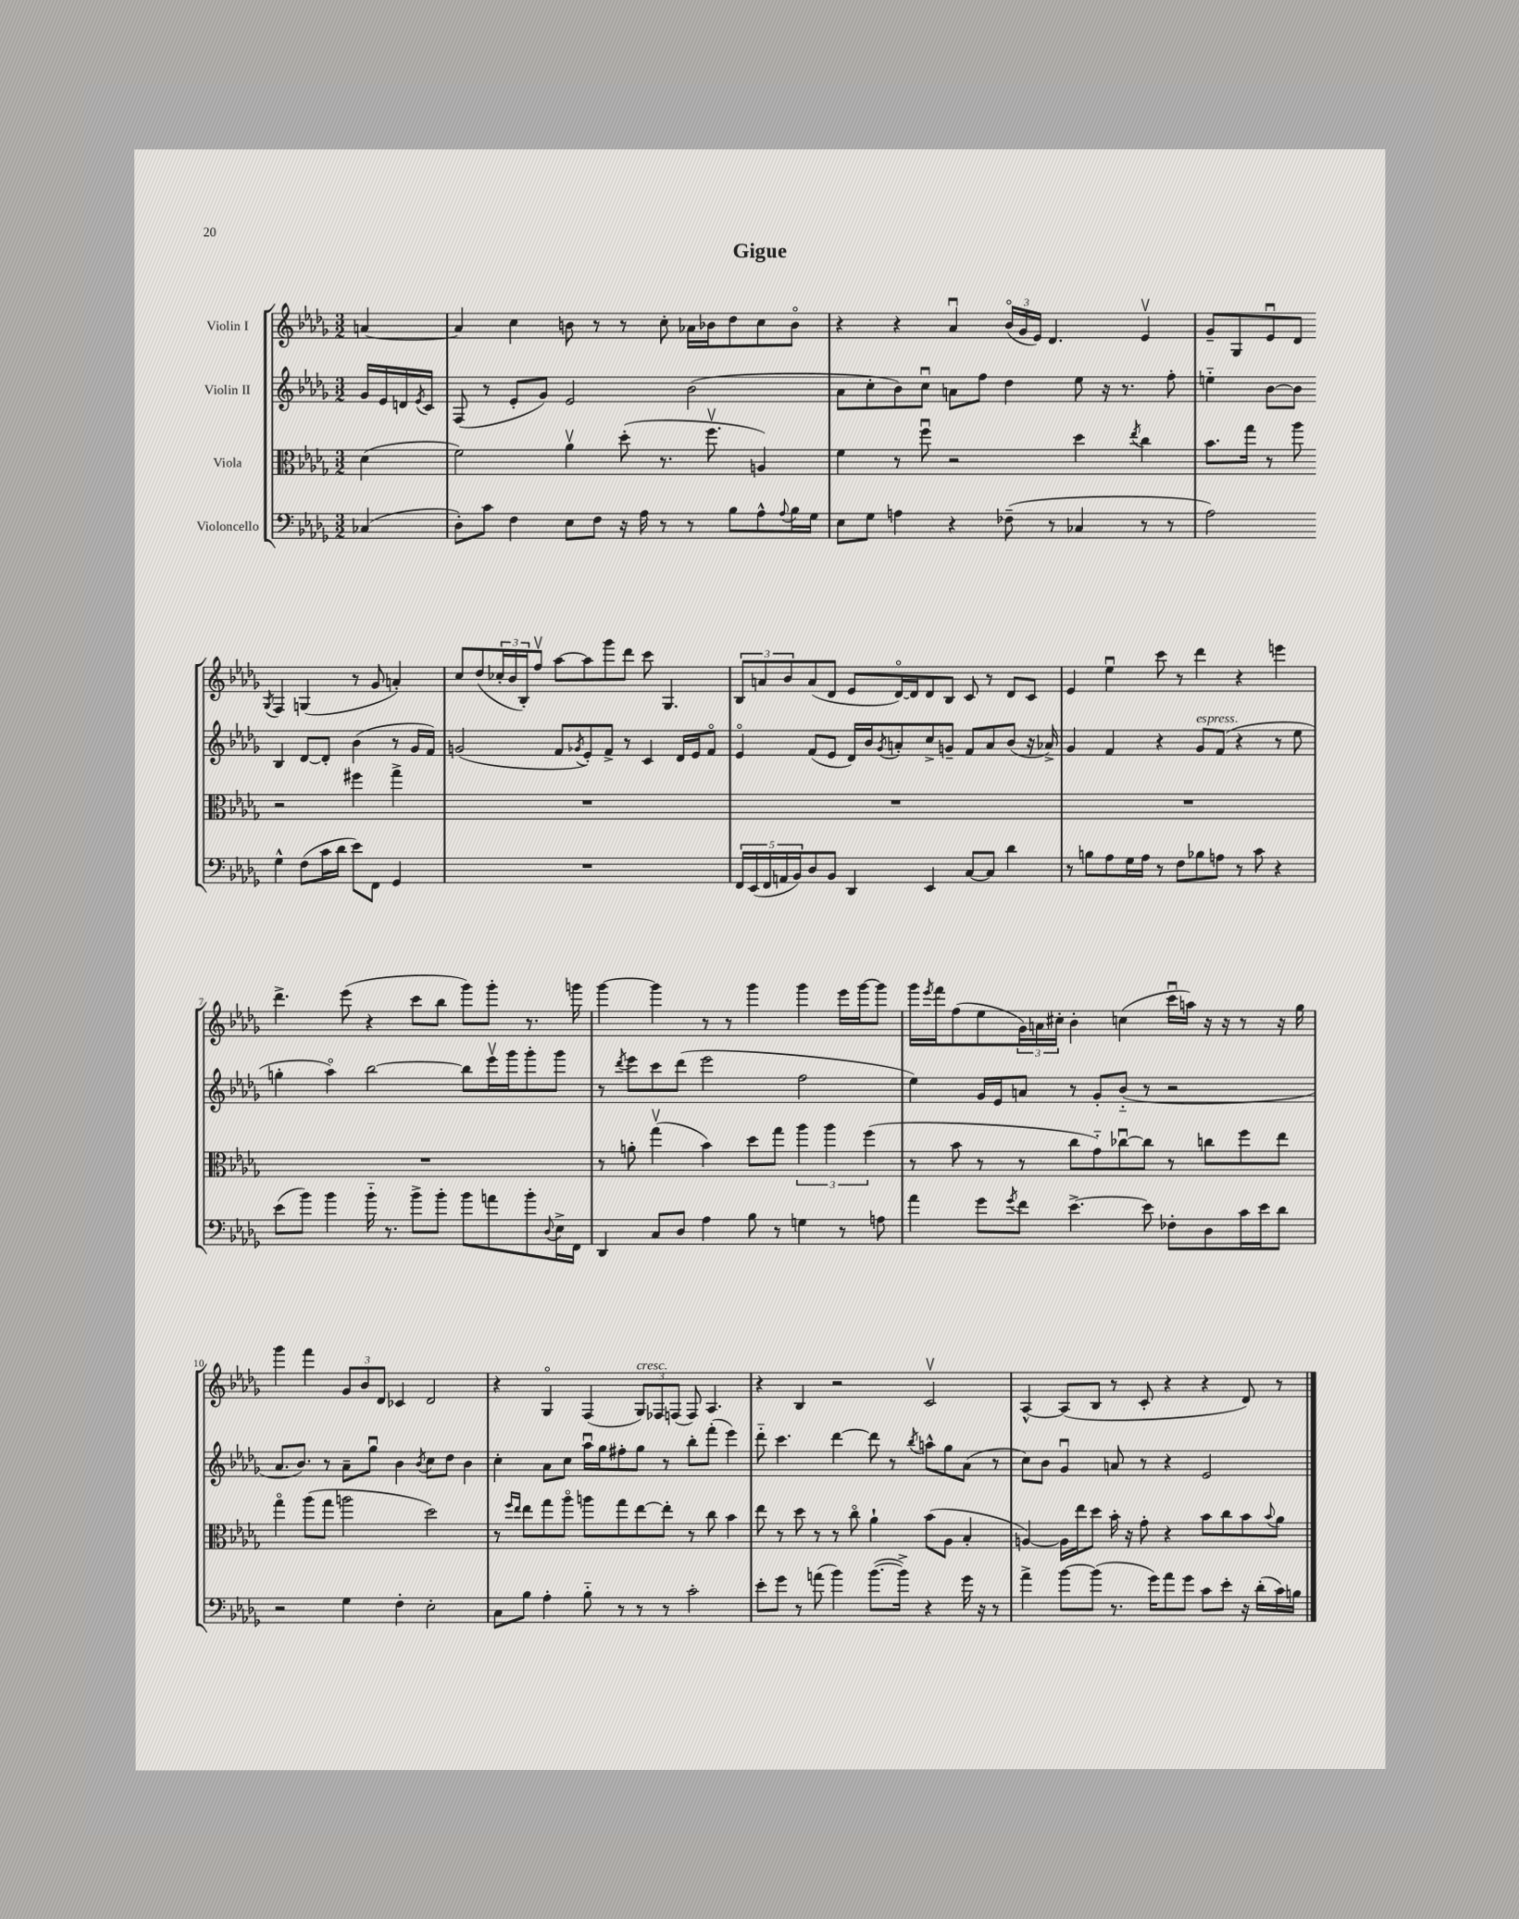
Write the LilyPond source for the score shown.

\header { title = "Gigue" }
<<
\new StaffGroup <<
\new Staff = "s0" \with { instrumentName = "Violin I" } {
    \clef treble \key des \major \numericTimeSignature \time 3/2 \partial 4
    a'4~ |
    a'4 c''4 b'8 r8 r8 c''8-. aes'16 bes'16 des''8 c''8 bes'8\flageolet |
    r4 r4 aes'4\downbow \tuplet 3/2 { bes'16\flageolet( ges'16 ees'16) } des'4. ees'4\upbow |
    ges'8-- ges8 ees'8\downbow des'8 \acciaccatura { ges8 } f4 g4( r8 ges'8 a'4-.) |
    c''8 des''8( \tuplet 3/2 { ces''16-. bes'16 bes16-.) } f''8\upbow aes''8~ aes''8 ges'''8 des'''8 c'''8 ges4. |
    \tuplet 3/2 { bes8 a'8 bes'8 } a'8( des'8 ees'8 des'16~\flageolet) des'16 des'8 bes8 c'8 r8 des'8 c'8 |
    ees'4 ees''4\downbow c'''8 r8 des'''4 r4 e'''4 |
    des'''4.-> ees'''8( r4 c'''8 bes''8 ges'''8) ges'''8-. r8. g'''16 |
    ges'''4~ ges'''4 r8 r8 ges'''4 ges'''4 ees'''16 ges'''16~ ges'''8 |
    ges'''16 \acciaccatura { ees'''8 } f'''16 f''8( ees''8 \tuplet 3/2 { ges'16) a'16 cis''16-. } bes'4-. c''4( c'''16\downbow a''16) r16 r16 r8 r16 ges''16 |
    ges'''4 f'''4 \tuplet 3/2 { ges'8 bes'8 des'8 } ces'4 des'2 |
    r4 ges4\flageolet f4( \tuplet 3/2 { ges8^\markup { \italic "cresc." }) fes8 f8( } f8) aes4. |
    r4 bes4 r2 c'2\upbow |
    aes4~-^ aes8( bes8 r8 c'8-. r4 r4 des'8) r8 \bar "|." |
}
\new Staff = "s1" \with { instrumentName = "Violin II" } {
    \clef treble \key des \major \numericTimeSignature \time 3/2 \partial 4
    ges'16 ees'16 d'16 \acciaccatura { ees'8 } c'16 |
    f8( r8 ees'8-. ges'8) ees'2 bes'2( |
    aes'8 c''8-. bes'8) c''8\downbow a'8 f''8 des''4 ees''8 r16 r8. f''8-. |
    e''4-_ bes'8~ bes'8 bes4 des'8~ des'8-. bes'4( r8 ges'16 f'16) |
    g'2( f'8 \acciaccatura { ges'8 } ees'8-.) f'8-> r8 c'4 des'16 ees'16 f'8\flageolet |
    ees'4\flageolet f'8( ees'8 des'16) bes'16 \acciaccatura { ges'8 } a'8-. c''8-> g'8-- f'8 a'8 bes'8( r16 aes'16->) |
    ges'4 f'4 r4 ges'8^\markup { \italic "espress." } f'8( r4 r8 ees''8 |
    g''4-. aes''4\flageolet) bes''2~ bes''8 ees'''16\upbow ges'''16 ges'''8-. ges'''8 |
    r8 \acciaccatura { des'''8 } ees'''8 c'''8 des'''8( ees'''2 f''2 |
    ees''4) ges'16 ees'16 a'8 r8 ges'8-. bes'8-_( r8 r2 |
    aes'8. bes'8.) r8 aes'8-- ges''8\downbow bes'4 \acciaccatura { bes'8 } c''8 des''8 bes'4 |
    c''4-. aes'8 c''8 aes''16\downbow ges''16 fis''8-. ges''8 r8 bes''8-. f'''8-.( ees'''4) |
    des'''8-_ c'''4. des'''4~ des'''8 r8 \acciaccatura { bes''8 } a''8-^ ges''8 aes'8( r8 |
    c''8) bes'8 ges'4\downbow a'8 r8 r4 ees'2 \bar "|." |
}
\new Staff = "s2" \with { instrumentName = "Viola" } {
    \clef alto \key des \major \numericTimeSignature \time 3/2 \partial 4
    des'4( |
    f'2) aes'4\upbow des''8-.( r8. f''8.\upbow a4) |
    f'4 r8 f''8\downbow r2 des''4 \acciaccatura { ees''8 } c''4 |
    bes'8. ges''16 r8 aes''8 r2 fis''4 ges''4-> |
    R1. |
    R1. |
    R1. |
    R1. |
    r8 a'8-. ges''4\upbow( bes'4) des''8 ges''8 \tuplet 3/2 { aes''4 aes''4 f''4( } |
    r8 bes'8 r8 r8 c''8 ges'8-_) ces''8~\downbow ces''8 r8 c''8 f''8 ees''8 |
    ges''4\flageolet aes''8( ges''8 a''2 des''2) |
    r8 \grace { f''16 ees''16 } ees''8 ges''8 aes''8\flageolet a''8 ges''8 ees''8~ ees''8-. r8 c''8 bes'4 |
    ees''8 r8 des''8 r8 r8 c''8\flageolet aes'4-! bes'8( aes8 bes4-. |
    a4~) a16 ees''16 des''8 bes'16-. r16 ges'8-. r4 bes'8 c''8 bes'8 \appoggiatura { bes'8 } aes'8 \bar "|." |
}
\new Staff = "s3" \with { instrumentName = "Violoncello" } {
    \clef bass \key des \major \numericTimeSignature \time 3/2 \partial 4
    ces4( |
    des8-.) c'8 f4 ees8 f8 r16 aes16 r8 r8 bes8 aes8-^ \appoggiatura { aes8 } bes16 ges16 |
    ees8 ges8 a4 r4 fes8--( r8 ces4 r8 r8 |
    aes2) ges4-^ f8( c'16 des'16 ees'8) f,8 ges,4 |
    R1. |
    \tuplet 5/4 { f,16 ees,16( f,16 a,16 bes,16) } des8 bes,8 des,4 ees,4 c8~ c8 des'4 |
    r8 b8 aes8 ges16 aes16 r8 f8 bes8 a8 r8 c'8 r4 |
    ees'8( bes'8) bes'4 bes'16-_ r8. bes'8-> bes'8-. bes'8 a'8 bes'8-. \appoggiatura { des8 } ees16-> f,16 |
    des,4 c8 des8 aes4 bes8 r8 g4 r8 a8 |
    aes'4 ges'8 \acciaccatura { ges'8 } f'8 ees'4.~-> ees'8 fes8-. des8 c'16 ees'16 des'8 |
    r2 ges4 f4-. ees2-. |
    c8 bes8 aes4-. bes8-_ r8 r8 r8 c'2-. |
    ees'8-. ges'8 r8 a'8( bes'4) bes'8.~( bes'16->) r4 ges'16 r16 r8 |
    aes'4-> bes'8~ bes'8( r8. ges'16) aes'8 ges'8 c'8 ees'8-. r16 des'16-.( c'16) b16 \bar "|." |
}
>>
>>
